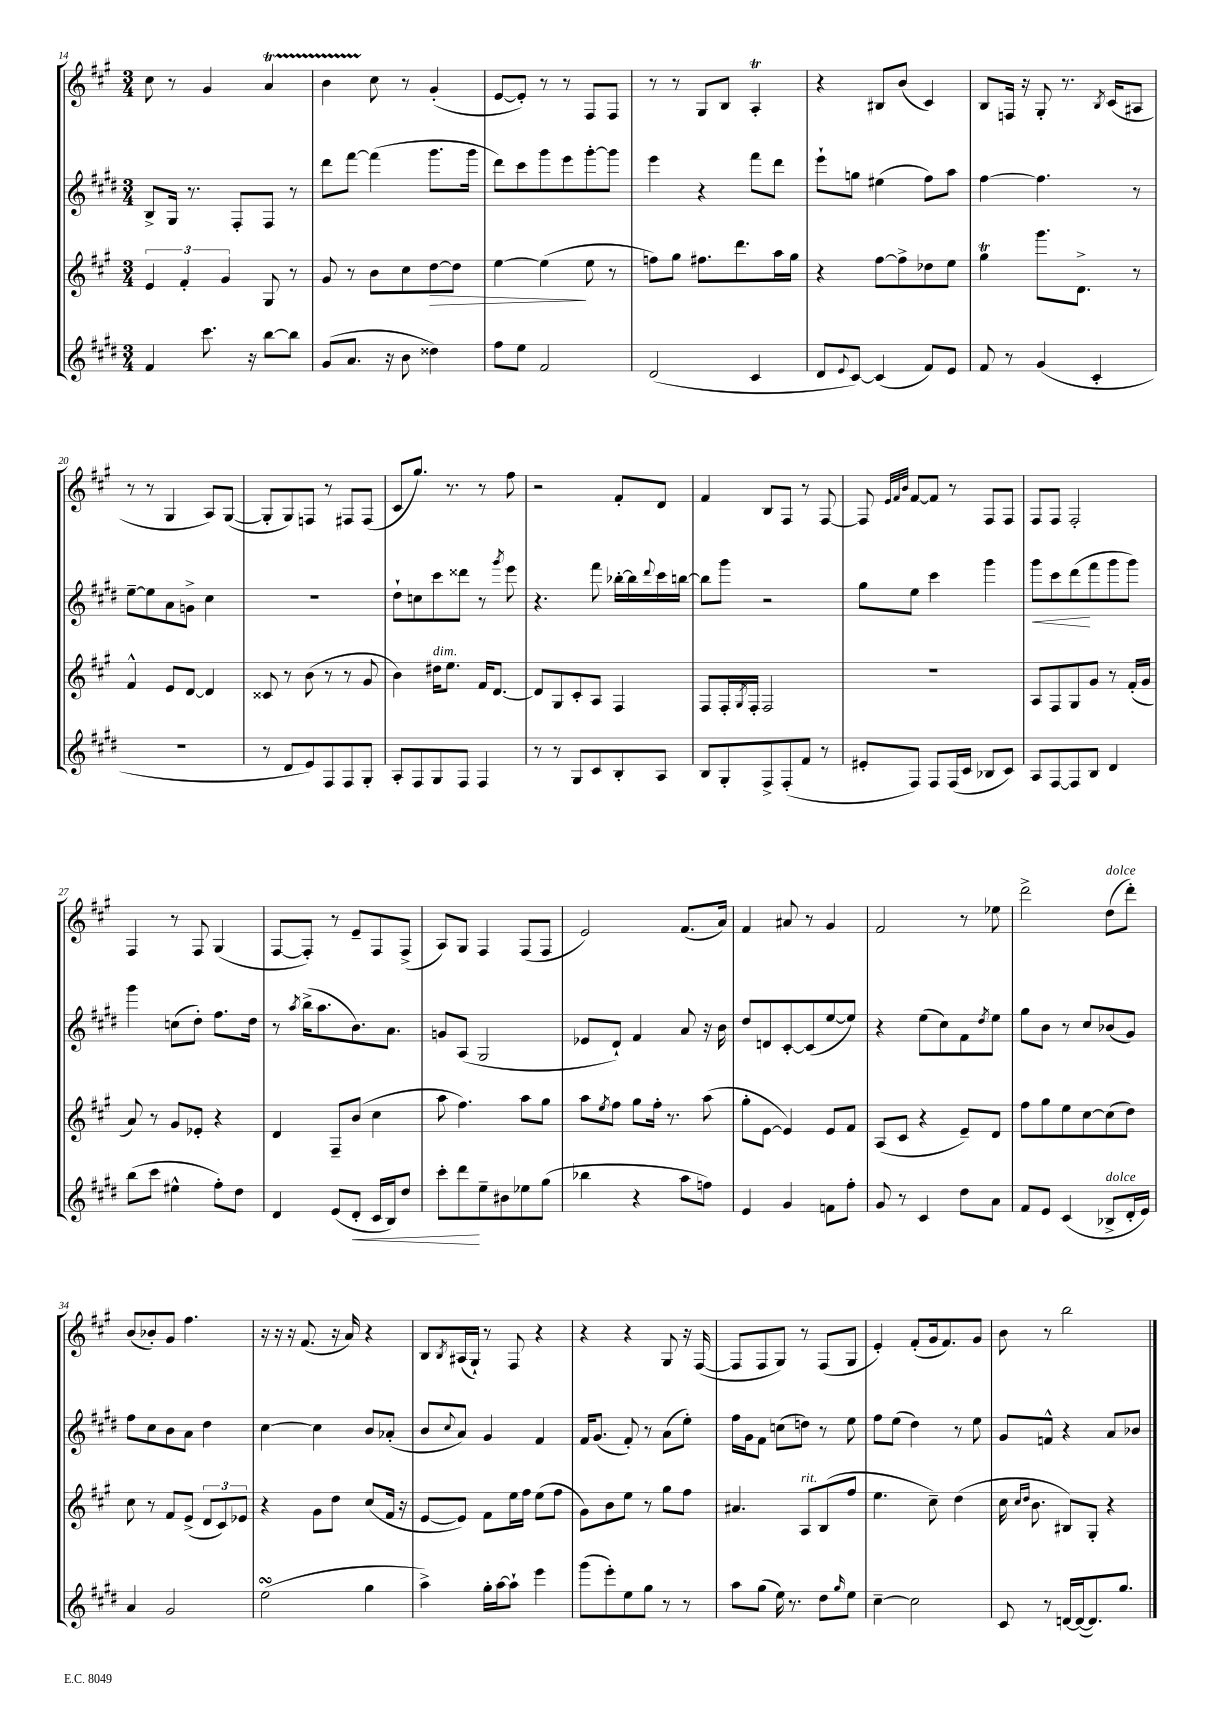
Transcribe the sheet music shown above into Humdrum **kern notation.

**kern	**kern	**kern	**kern
*staff4	*staff3	*staff2	*staff1
*clefG2	*clefG2	*clefG2	*clefG2
*k[f#c#g#d#]	*k[f#c#g#]	*k[f#c#g#d#]	*k[f#c#g#]
*M3/4	*M3/4	*M3/4	*M3/4
4f#	6e	8B^	8cc#
.	.	16G#	8r
.	6f#'	.	.
.	.	8.r	.
8.ccc#	.	.	4g#
.	6g#	.	.
.	.	8F#'	.
16r	.	.	.
[8bb	8G#	8F#	4a
8bb]	8r	8r	.
=	=	=	=
(8g#	8g#	8ddd#	4b
8.a	8r	[8fff#	.
.	8b	(4fff#]	8cc#
16r	.	.	.
8b	8cc#	.	8r
4dd##)	[8dd	8.ggg#	(4g#'
.	8dd]	.	.
.	.	16ggg#	.
=	=	=	=
8ff#	[4ee	8ddd#)	[8e
8ee	.	8ccc#	8e'])
2f#	(4ee]	8ggg#	8r
.	.	8eee	8r
.	8ee	[8ggg#'	8F#
.	8r	8ggg#]	8F#
=	=	=	=
(2d#	8ff)	4eee	8r
.	8gg#	.	8r
.	8.ff#	4r	8G#
.	.	.	8B
.	8.ddd	.	.
4c#	.	8fff#	4A'
.	16aa	8ddd#	.
.	16gg#	.	.
=	=	=	=
8d#	4r	8eee`	4r
8qqe	.	.	.
[8c#)	.	8gg	.
(4c#]	[8ff#	(4ee#	8B#
.	8ff#^]	.	(8b
8f#)	8dd-	8ff#)	4c#)
8e	8ee	8aa	.
=	=	=	=
8f#	4gg#	[4ff#	8B
8r	.	.	16F
.	.	.	16r
(4g#	8.ggg#	4.ff#]	8G#'
.	.	.	8.r
.	8.d^	.	.
4c#'	.	.	.
.	.	.	8qB
.	.	.	(16c#
.	8r	8r	8A#
=	=	=	=
2.r	4f#^^	[8ee~	8r
.	.	8ee]	8r
.	8e	8a	4G#
.	[8d	8g^	.
.	4d]	4cc#	8A)
.	.	.	([8G#
=	=	=	=
8r	8c##	2.r	8G#']
8d#	8r	.	8G#)
8e)	(8b	.	8F
8F#	8r	.	8r
8F#	8r	.	8F#
8G#'	8g#	.	(8F#
=	=	=	=
8A'	4b)	8dd#`	8c#
8F#	.	8cc	8.gg#)
8G#	16dd#	8ccc#	.
.	8.ee	.	8.r
8F#	.	8ddd##	.
4F#	16f#	8r	8r
.	[8.d	.	.
.	.	8qggg#	.
.	.	8eee	8ff#
=	=	=	=
8r	8d]	4.r	2r
8r	8G#	.	.
8G#	8c#'	.	.
8c#	8A	8fff#	.
8B'	4F#	[16bb-'	8f#'
.	.	16bb-]	.
.	.	8qqddd#	.
8A	.	16ccc#	8d
.	.	[16bb	.
=	=	=	=
8B	8F#	8bb]	4f#
8G#'	16F#'	8ggg#	.
.	8qG#	.	.
.	16F#'	.	.
8F#^	2F#	2r	8B
(8F#'	.	.	8F#
8f#	.	.	8r
8r	.	.	[8F#
=	=	=	=
8e#'	2.r	8gg#	8F#]
.	.	.	32qqe
.	.	.	32qqf#
.	.	.	32qqb
8F#)	.	8ee	[8f#
8F#	.	4ccc#	8f#]
(16F#	.	.	8r
16c#	.	.	.
8B-	.	4ggg#	8F#
8c#)	.	.	8F#
=	=	=	=
8A	8A	8ggg#	8F#
[8F#	8F#	8ccc#	8F#
8F#]	8G#	(8ddd#	2F#'
8B	8g#	8fff#	.
4d#	8r	8ggg#	.
.	(16f#'	8ggg#)	.
.	16g#	.	.
=	=	=	=
(8bb	8a)	4ggg#	4F#
8ccc#	8r	.	.
4ee#^^	8g#	(8cc	8r
.	8e-'	8dd#')	8F#
8ff#')	4r	8.ff#	(4G#
8dd#	.	.	.
.	.	16dd#	.
=	=	=	=
4d#	4d	8r	[8F#
.	.	8qaa	.
.	.	(16bb^	8F#'])
.	.	8.aa	.
(8e	8F#~	.	8r
8d#'	(8b	8.b)	8e~
16c#	4cc#	.	8F#
16B)	.	8.a	.
8dd#	.	.	(8F#^
=	=	=	=
8ccc#'	8aa	8g	8A)
8ddd#	4.ff#)	(8A	8G#
8ee~	.	2G#	4F#
8b#	.	.	.
8ee-	8aa	.	(8F#
(8gg#	8gg#	.	8F#
=	=	=	=
4bb-	8aa	8e-	2e)
.	8qee	.	.
.	8ff#	8d#`)	.
4r	8gg#	4f#	.
.	16ff#'	.	.
.	8.r	.	.
8aa	.	8a	(8.f#
8ff)	(8aa	16r	.
.	.	16b	16a)
=	=	=	=
4e	8gg#'	8dd#	4f#
.	[8e	8d	.
4g#	4e])	[8c#'	8a#
.	.	(8c#]	8r
8f	8e	[8ee	4g#
8ff#'	8f#	8ee])	.
=	=	=	=
8g#	(8A	4r	2f#
8r	8c#	.	.
4c#	4r	(8ee	.
.	.	8cc#)	.
8dd#	8e~)	8f#	8r
.	.	8qdd#	.
8a	8d	8ee	8ee-
=	=	=	=
8f#	8ff#	8gg#	2ddd^
8e	8gg#	8b	.
(4c#	8ee	8r	.
.	[8cc#	8cc#	.
8B-^	(8cc#]	(8b-	(8dd
16d#'	8dd)	8g#)	8ddd')
16e)	.	.	.
=	=	=	=
4a	8cc#	8ff#	(8b
.	8r	8cc#	8b-')
2g#	8f#	8b	8g#
.	(8e^	8a	4.ff#
.	12d	4dd#	.
.	12c#)	.	.
.	12e-	.	.
=	=	=	=
(2ee	4r	[4cc#	16r
.	.	.	16r
.	.	.	16r
.	.	.	(8.f#
.	8g#	4cc#]	.
.	8dd	.	16r
.	.	.	16a)
4gg#	(8cc#	8b	4r
.	16f#	(8a-'	.
.	16r	.	.
=	=	=	=
4aa^)	[8e	8b	8B
.	.	8qqcc#	8qB
.	8e])	8a)	(16A#
.	.	.	16G#`)
16gg#'	8f#	4g#	8r
[16aa	.	.	.
8aa`]	16ee	.	8F#
.	16ff#	.	.
4eee	(8ee	4f#	4r
.	8ff#	.	.
=	=	=	=
(8ggg#	8g#)	16f#	4r
.	.	(8.g#	.
8eee')	8b	.	.
8ee	8ee	8f#')	4r
8gg#	8r	8r	.
8r	8gg#	(8a	8G#
8r	8ff#	8ee')	16r
.	.	.	([16F#
=	=	=	=
8aa	4.a#	16ff#	8F#]
.	.	16g#	.
(8gg#	.	8f#	8F#
16ee)	.	(8cc	8G#)
8.r	.	.	.
.	8A	8dd)	8r
8dd#	(8B	8r	(8F#
16qqgg#	.	.	.
8ee	8ff#	8ee	8G#
=	=	=	=
[4cc#~	4.ee	8ff#	4e')
.	.	(8ee	.
2cc#]	.	4dd#)	(8f#'
.	8cc#~)	.	16g#
.	.	.	8.f#)
.	(4dd	8r	.
.	.	8ee	8g#
=	=	=	=
8c#	16cc#	8g#	8b
.	16qqcc#	.	.
.	16qqdd	.	.
.	8.b	.	.
8r	.	8f^^	8r
[16d	8B#)	4r	2bb
(16d_	.	.	.
8.d])	8G#'	.	.
.	4r	8a	.
8.gg#	.	.	.
.	.	8b-	.
==	==	==	==
*-	*-	*-	*-
